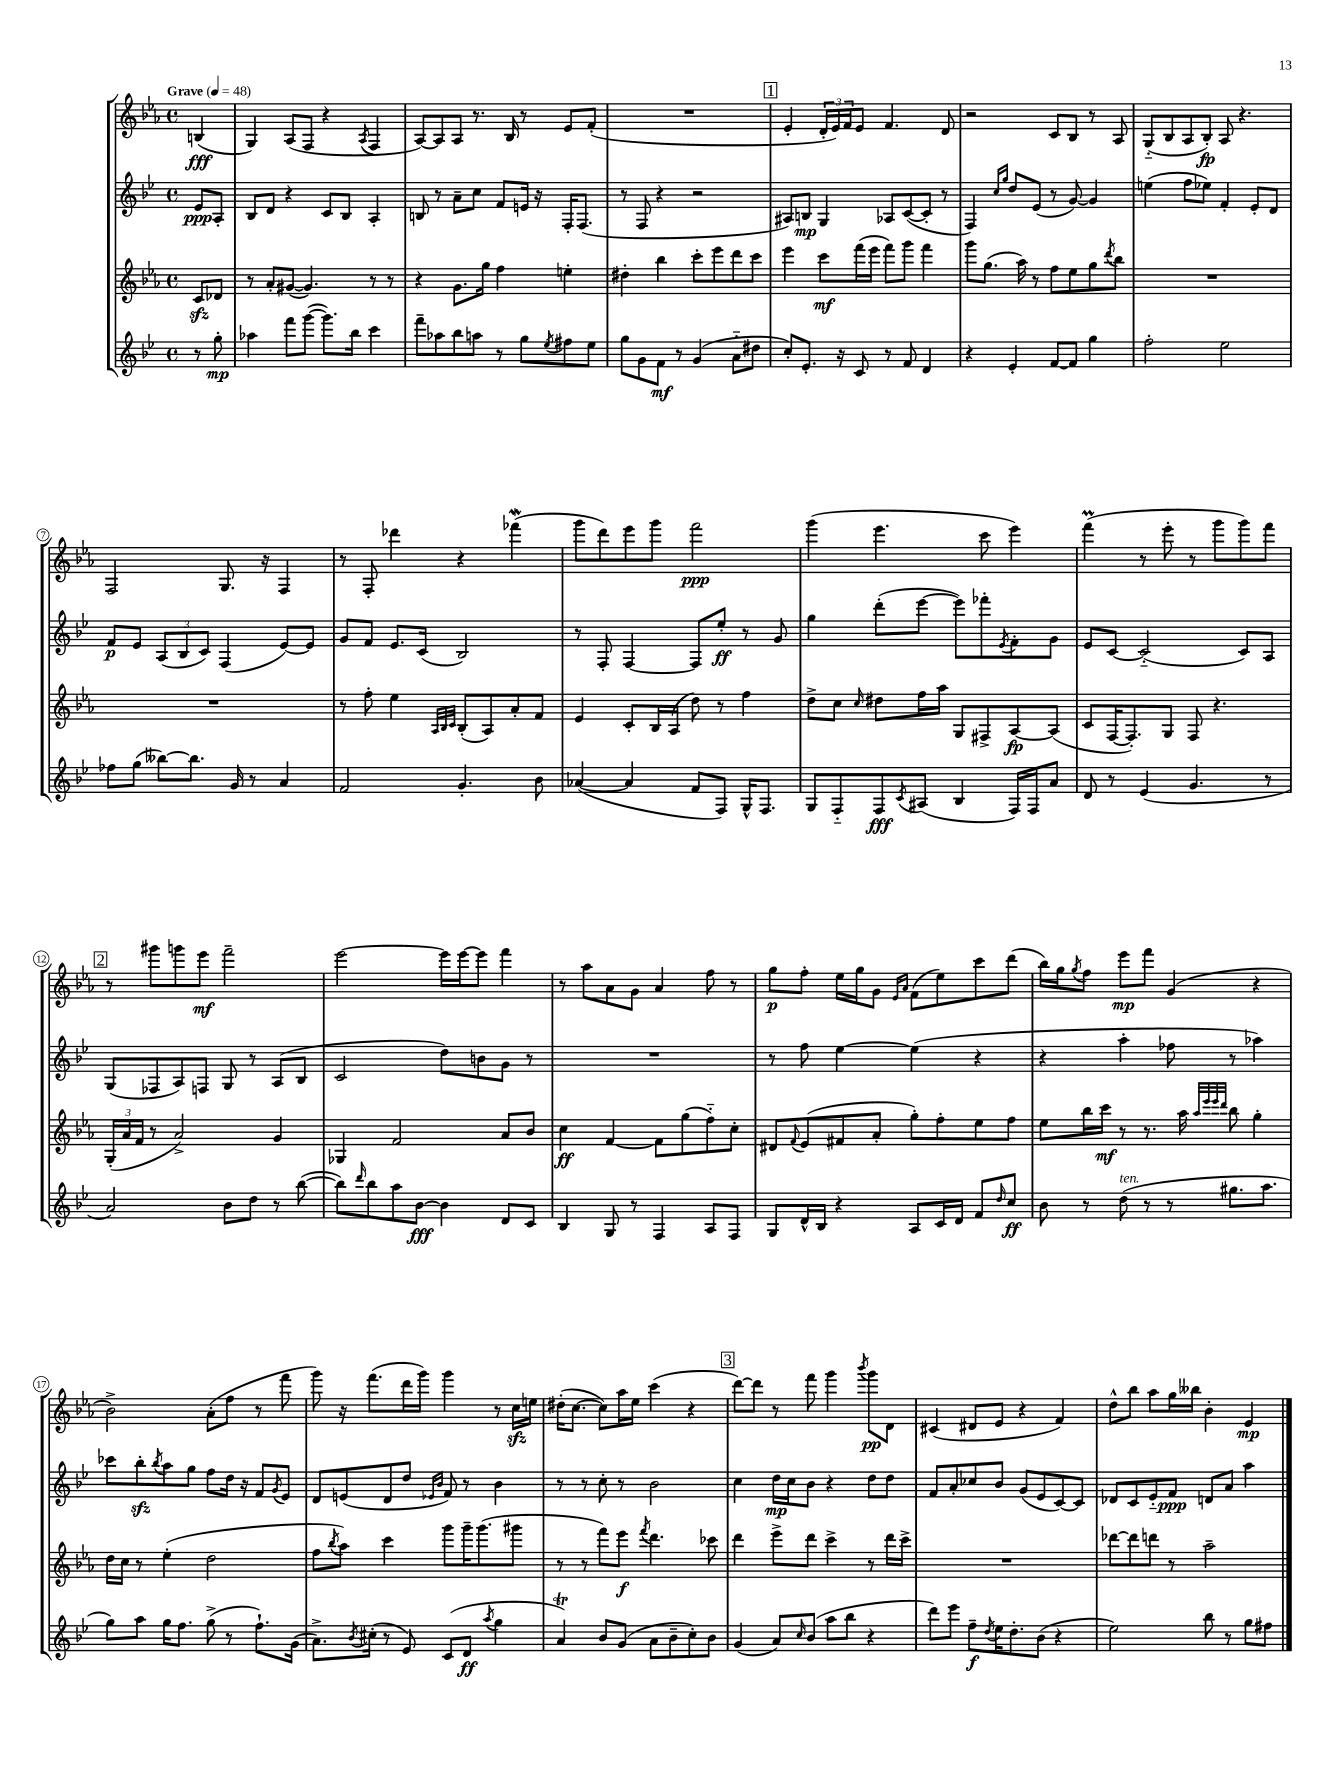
<<
\new StaffGroup <<
\new Staff = "s0" {
    \clef treble \key ees \major \defaultTimeSignature \time 4/4 \partial 4 \tempo "Grave" 4 = 48
    b4\fff( |
    g4) aes8( f8 r4 \acciaccatura { aes8 } f4 |
    aes8~) aes8 aes8 r8. bes16 r8 ees'8 f'8-.( |
    R1 |
    \mark \markup { \box "1" } ees'4-. \tuplet 3/2 { d'16-. ees'16) f'16 } ees'8 f'4. d'8 |
    r2 c'8 bes8 r8 aes8 |
    g8-_( bes8 aes8 bes8-.\fp) aes8 r4. |
    f2 g8. r16 f4 |
    r8 f8-. des'''4 r4 fes'''4\mordent( |
    g'''8 d'''8) ees'''8 g'''8 f'''2\ppp |
    g'''4( ees'''4. c'''8 ees'''4) |
    f'''4\prall( r8 ees'''8-. r8 g'''8 g'''8) f'''8 |
    \mark \markup { \box "2" } r8 gis'''8 g'''8 ees'''8\mf f'''2-- |
    ees'''2~ ees'''16 ees'''16~ ees'''8 f'''4 |
    r8 aes''8 aes'8 g'8 aes'4 f''8 r8 |
    g''8\p f''8-. ees''16 g''16 g'8 \grace { ees'16 aes'16 } f'8( ees''8) c'''8 d'''8( |
    bes''16) g''16 \acciaccatura { g''8 } f''8 ees'''8\mp f'''8 g'4( r4 |
    bes'2->) aes'8-.( f''8 r8 f'''8 |
    g'''8) r16 f'''8.( d'''16 g'''16) g'''4 r8 c''16\sfz e''16 |
    dis''16-.( c''8.~ c''8) aes''16 ees''16 c'''4( r4 |
    \mark \markup { \box "3" } d'''8~) d'''8 r8 f'''8 g'''4 \acciaccatura { bes'''8 } g'''8\pp d'8 |
    cis'4( dis'8 ees'8 r4 f'4) |
    d''8-^ bes''8 aes''8 g''16 beses''16 bes'4-. ees'4\mp \bar "|." |
}
\new Staff = "s1" {
    \clef treble \key bes \major \defaultTimeSignature \time 4/4 \partial 4
    ees'8\ppp a8-. |
    bes8 d'8 r4 c'8 bes8 a4-. |
    b8 r8 a'8-- c''8 f'8 e'16 r16 f16-. f8.( |
    r8 f8 r4 r2 |
    \mark \markup { \box "1" } ais8) b8\mp g4 aes8 c'8~( c'8-. r8 |
    f4) \grace { c''16 g''16 } d''8 ees'8( r8 g'8~) g'4 |
    e''4( f''8 ees''8) f'4-. ees'8-. d'8 |
    f'8\p ees'8 \tuplet 3/2 { a8( bes8 c'8) } f4( ees'8~) ees'8 |
    g'8 f'8 ees'8. c'16( bes2) |
    r8 f8-. f4~ f8 ees''8-.\ff r8 g'8 |
    g''4 d'''8-.( ees'''8~ ees'''8) fes'''8-. \acciaccatura { ees'8 } f'8-. g'8 |
    ees'8 c'8~ c'2-_( c'8) a8 |
    \mark \markup { \box "2" } g8( fes8 a8) f8 g8 r8 a8( bes8 |
    c'2 d''8) b'8 g'8 r8 |
    R1 |
    r8 f''8 ees''4~ ees''4( r4 |
    r4 a''4-. fes''8 r8 aes''4) |
    ces'''8 bes''8-.\sfz \acciaccatura { bes''8 } a''8 g''8 f''8 d''16 r16 f'8 \acciaccatura { g'8 } ees'8 |
    d'8 e'8( d'8 d''8 \grace { ees'16 bes'16 } f'8) r8 bes'4 |
    r8 r8 c''8-. r8 bes'2 |
    \mark \markup { \box "3" } c''4 d''16\mp c''16 bes'8 r4 d''8 d''8 |
    f'8 a'8-. ces''8 bes'8 g'8( ees'8 c'8~) c'8 |
    des'8 c'8 ees'8-_ f'8\ppp d'8 a'8 a''4 \bar "|." |
}
\new Staff = "s2" {
    \clef treble \key ees \major \defaultTimeSignature \time 4/4 \partial 4
    c'8\sfz des'8 |
    r8 aes'8-. gis'8~( gis'4.) r8 r8 |
    r4 g'8. g''16 f''4 e''4-. |
    dis''4-. bes''4 c'''8-. ees'''8 d'''8 c'''8 |
    \mark \markup { \box "1" } ees'''4 c'''8\mf f'''16( ees'''16 f'''8) g'''8 f'''4 |
    g'''8 g''8.( aes''16) r8 f''8 ees''8 g''8 \acciaccatura { d'''8 } bes''8 |
    R1 |
    R1 |
    r8 f''8-. ees''4 \grace { aes32 bes32 c'32 } bes8-.( aes8) aes'8-. f'8 |
    ees'4 c'8-. bes16 aes16( d''8) r8 f''4 |
    d''8-> c''8 \grace { c''16 } dis''8 f''16 aes''16 g8 fis8-> aes8~\fp aes8( |
    c'8 f16~ f8.-.) g8 f8 r4. |
    \mark \markup { \box "2" } \tuplet 3/2 { g16-.( aes'16 f'16 } r8 aes'2->) g'4 |
    ges4 f'2 aes'8 bes'8 |
    c''4\ff f'4~ f'8 g''8( f''8-_) c''8-. |
    dis'8 \appoggiatura { f'8 } ees'8( fis'8 aes'8-. g''8-.) f''8-. ees''8 f''8 |
    ees''8 bes''16 c'''16\mf r8 r8. aes''16 \grace { aes''32 ees'''32 ees'''32 d'''32 } bes''8 g''4-. |
    d''16 c''16 r8 ees''4-.( d''2 |
    f''8 \acciaccatura { bes''8 } aes''8) c'''4 g'''8 g'''16-- g'''8.( gis'''8 |
    r8 r8 f'''8) ees'''8\f \acciaccatura { f'''8 } d'''4. ces'''8 |
    \mark \markup { \box "3" } d'''4 ees'''8-> d'''8 c'''4-> r8 d'''16 c'''16-> |
    R1 |
    des'''8~ des'''8 d'''8 r8 aes''2-- \bar "|." |
}
\new Staff = "s3" {
    \clef treble \key bes \major \defaultTimeSignature \time 4/4 \partial 4
    r8 g''8-.\mp |
    aes''4 f'''8 g'''8~( g'''8.) bes''16 c'''4 |
    f'''8-- aes''8 bes''8 a''8 r8 g''8 \acciaccatura { ees''8 } fis''8 ees''8 |
    g''8 g'8 f'8\mf r8 g'4( a'8-_ dis''8 |
    \mark \markup { \box "1" } c''8-.) ees'8.-. r16 c'8 r8 f'8 d'4 |
    r4 ees'4-. f'8~ f'8 g''4 |
    f''2-. ees''2 |
    fes''8 g''8( beses''8~) beses''8. g'16 r8 a'4 |
    f'2 g'4.-. bes'8 |
    aes'4~( aes'4 f'8 f8) g16-^ f8. |
    g8 f8-_ f8\fff \acciaccatura { c'8 } ais8( bes4 f16) f16 a'8 |
    d'8 r8 ees'4( g'4. r8 |
    \mark \markup { \box "2" } a'2) bes'8 d''8 r8 bes''8~( |
    bes''8) \grace { d'''16 } bes''8 a''8 bes'8~\fff bes'4 d'8 c'8 |
    bes4 g8 r8 f4 a8 f8 |
    g8 d'16-^ bes16 r4 a8 c'16 d'16 f'8 \grace { d''16 } c''8\ff |
    bes'8 r8 d''8^\markup { \italic "ten." }( r8 r8 gis''8. a''8. |
    g''8) a''8 g''16 f''8. g''8->( r8 f''8.-!) g'16( |
    a'8.->) \acciaccatura { bes'8 } cis''16-.( r8 ees'8) c'8( d'8\ff \acciaccatura { a''8 } g''4 |
    a'4\trill) bes'8 g'8( a'8 bes'8-- c''8-.) bes'8 |
    \mark \markup { \box "3" } g'4( a'8) \grace { c''16 } bes'8( a''8 bes''8 r4 |
    d'''8) ees'''8 f''8--\f \acciaccatura { d''8 } ees''16 d''8.-. bes'8( r4 |
    ees''2) bes''8 r8 g''8 fis''8 \bar "|." |
}
>>
>>
\layout { \context { \Score \override BarNumber.stencil = #(make-stencil-circler 0.1 0.3 ly:text-interface::print) } }
